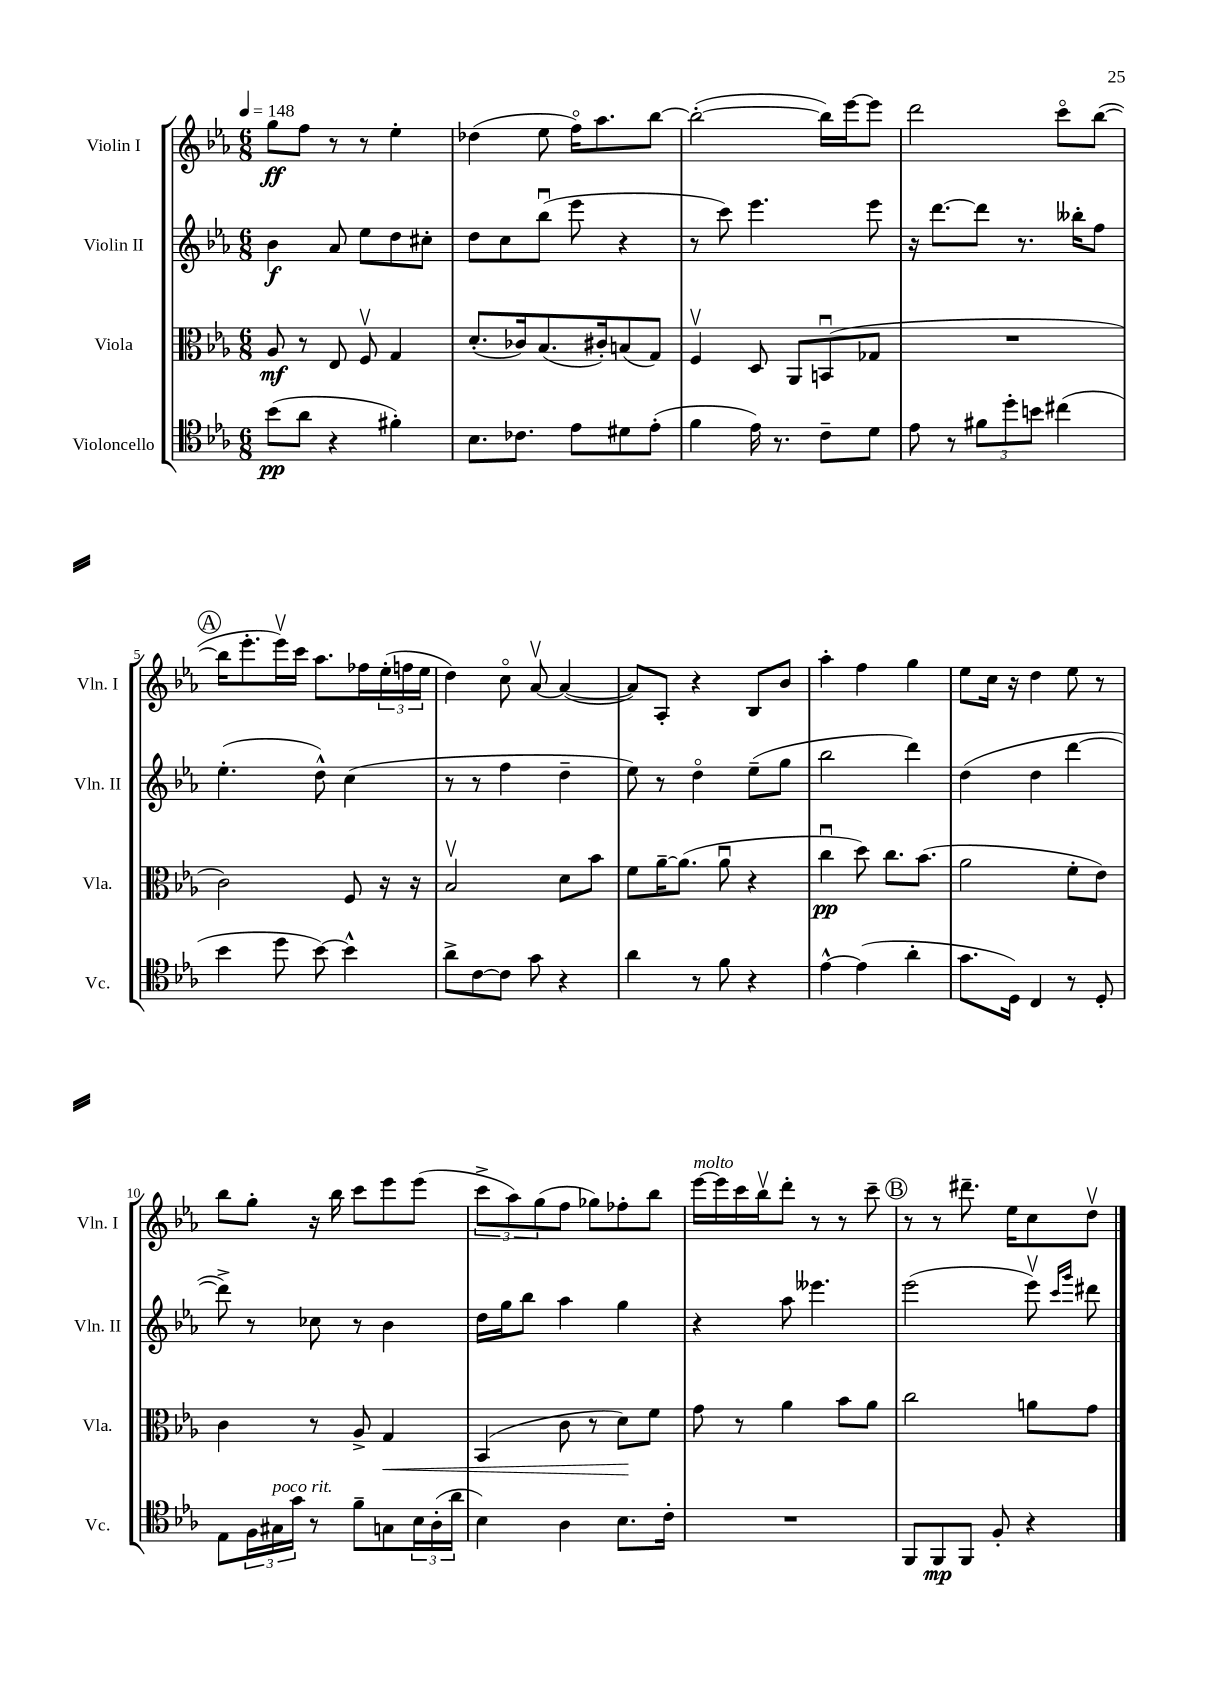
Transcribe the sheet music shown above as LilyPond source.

<<
\new StaffGroup <<
\new Staff = "s0" \with { instrumentName = "Violin I" shortInstrumentName = "Vln. I" } {
    \clef treble \key ees \major \numericTimeSignature \time 6/8 \tempo 4 = 148
    g''8\ff f''8 r8 r8 ees''4-. |
    des''4( ees''8 f''16\flageolet) aes''8. bes''8~ |
    bes''2~-.( bes''16) ees'''16~ ees'''8 |
    d'''2 c'''8\flageolet bes''8~( |
    \mark \markup { \circle "A" } bes''16 ees'''8.-. ees'''16\upbow) c'''16 aes''8. fes''16 \tuplet 3/2 { ees''16-.( f''16 ees''16 } |
    d''4) c''8\flageolet aes'8~\upbow aes'4~( |
    aes'8) aes8-. r4 bes8 bes'8 |
    aes''4-. f''4 g''4 |
    ees''8 c''16 r16 d''4 ees''8 r8 |
    bes''8 g''8-. r16 bes''16 c'''8 ees'''8 ees'''8( |
    \tuplet 3/2 { c'''8-> aes''8) g''8( } f''8 ges''8) fes''8-. bes''8 |
    ees'''16~^\markup { \italic "molto" } ees'''16 c'''16 bes''16\upbow d'''8-. r8 r8 c'''8-- |
    \mark \markup { \circle "B" } r8 r8 dis'''8.-- ees''16 c''8 d''8\upbow \bar "|." |
}
\new Staff = "s1" \with { instrumentName = "Violin II" shortInstrumentName = "Vln. II" } {
    \clef treble \key ees \major \numericTimeSignature \time 6/8
    bes'4\f aes'8 ees''8 d''8 cis''8-. |
    d''8 c''8 bes''8\downbow( ees'''8 r4 |
    r8 c'''8) ees'''4. ees'''8 |
    r16 d'''8.~ d'''8 r8. beses''16-. f''8 |
    \mark \markup { \circle "A" } ees''4.-.( d''8-^) c''4( |
    r8 r8 f''4 d''4-- |
    ees''8) r8 d''4\flageolet ees''8--( g''8 |
    bes''2 d'''4) |
    d''4( d''4 d'''4~ |
    d'''8->) r8 ces''8 r8 bes'4 |
    d''16 g''16 bes''8 aes''4 g''4 |
    r4 aes''8 eeses'''4. |
    \mark \markup { \circle "B" } ees'''2( ees'''8\upbow) \grace { c'''16 g'''16 } dis'''8 \bar "|." |
}
\new Staff = "s2" \with { instrumentName = "Viola" shortInstrumentName = "Vla." } {
    \clef alto \key ees \major \numericTimeSignature \time 6/8
    aes8\mf r8 ees8 f8\upbow g4 |
    d'8.-.( ces'16) bes8.( cis'16-.) b8( g8) |
    f4\upbow d8 aes,8 b,8\downbow( ges8 |
    R2. |
    \mark \markup { \circle "A" } c'2) f8 r16 r16 |
    bes2\upbow d'8 bes'8 |
    f'8 aes'16~-- aes'8.( aes'8\downbow r4 |
    c''4\downbow\pp d''8) c''8. bes'8.( |
    aes'2 f'8-. ees'8) |
    c'4 r8 aes8-> g4\< |
    bes,4( c'8 r8 d'8\!) f'8 |
    g'8 r8 aes'4 bes'8 aes'8 |
    \mark \markup { \circle "B" } c''2 a'8 g'8 \bar "|." |
}
\new Staff = "s3" \with { instrumentName = "Violoncello" shortInstrumentName = "Vc." } {
    \clef tenor \key ees \major \numericTimeSignature \time 6/8
    bes'8\pp( aes'8 r4 fis'4-.) |
    bes8. ces'8. ees'8 dis'8 ees'8-.( |
    f'4 ees'16) r8. c'8-- d'8 |
    ees'8 r8 \tuplet 3/2 { fis'8 d''8-. b'8 } cis''4( |
    \mark \markup { \circle "A" } bes'4 d''8 bes'8~) bes'4-^ |
    aes'8-> c'8~ c'8 g'8 r4 |
    aes'4 r8 f'8 r4 |
    ees'4~-^ ees'4( aes'4-. |
    g'8. d16) c4 r8 d8-. |
    ees8 \tuplet 3/2 { f16 gis16^\markup { \italic "poco rit." } g'16 } r8 f'8-- g8 \tuplet 3/2 { bes16 aes16-.( aes'16 } |
    bes4) aes4 bes8. c'16-. |
    R2. |
    \mark \markup { \circle "B" } f,8 f,8\mp f,8 f8-. r4 \bar "|." |
}
>>
>>
